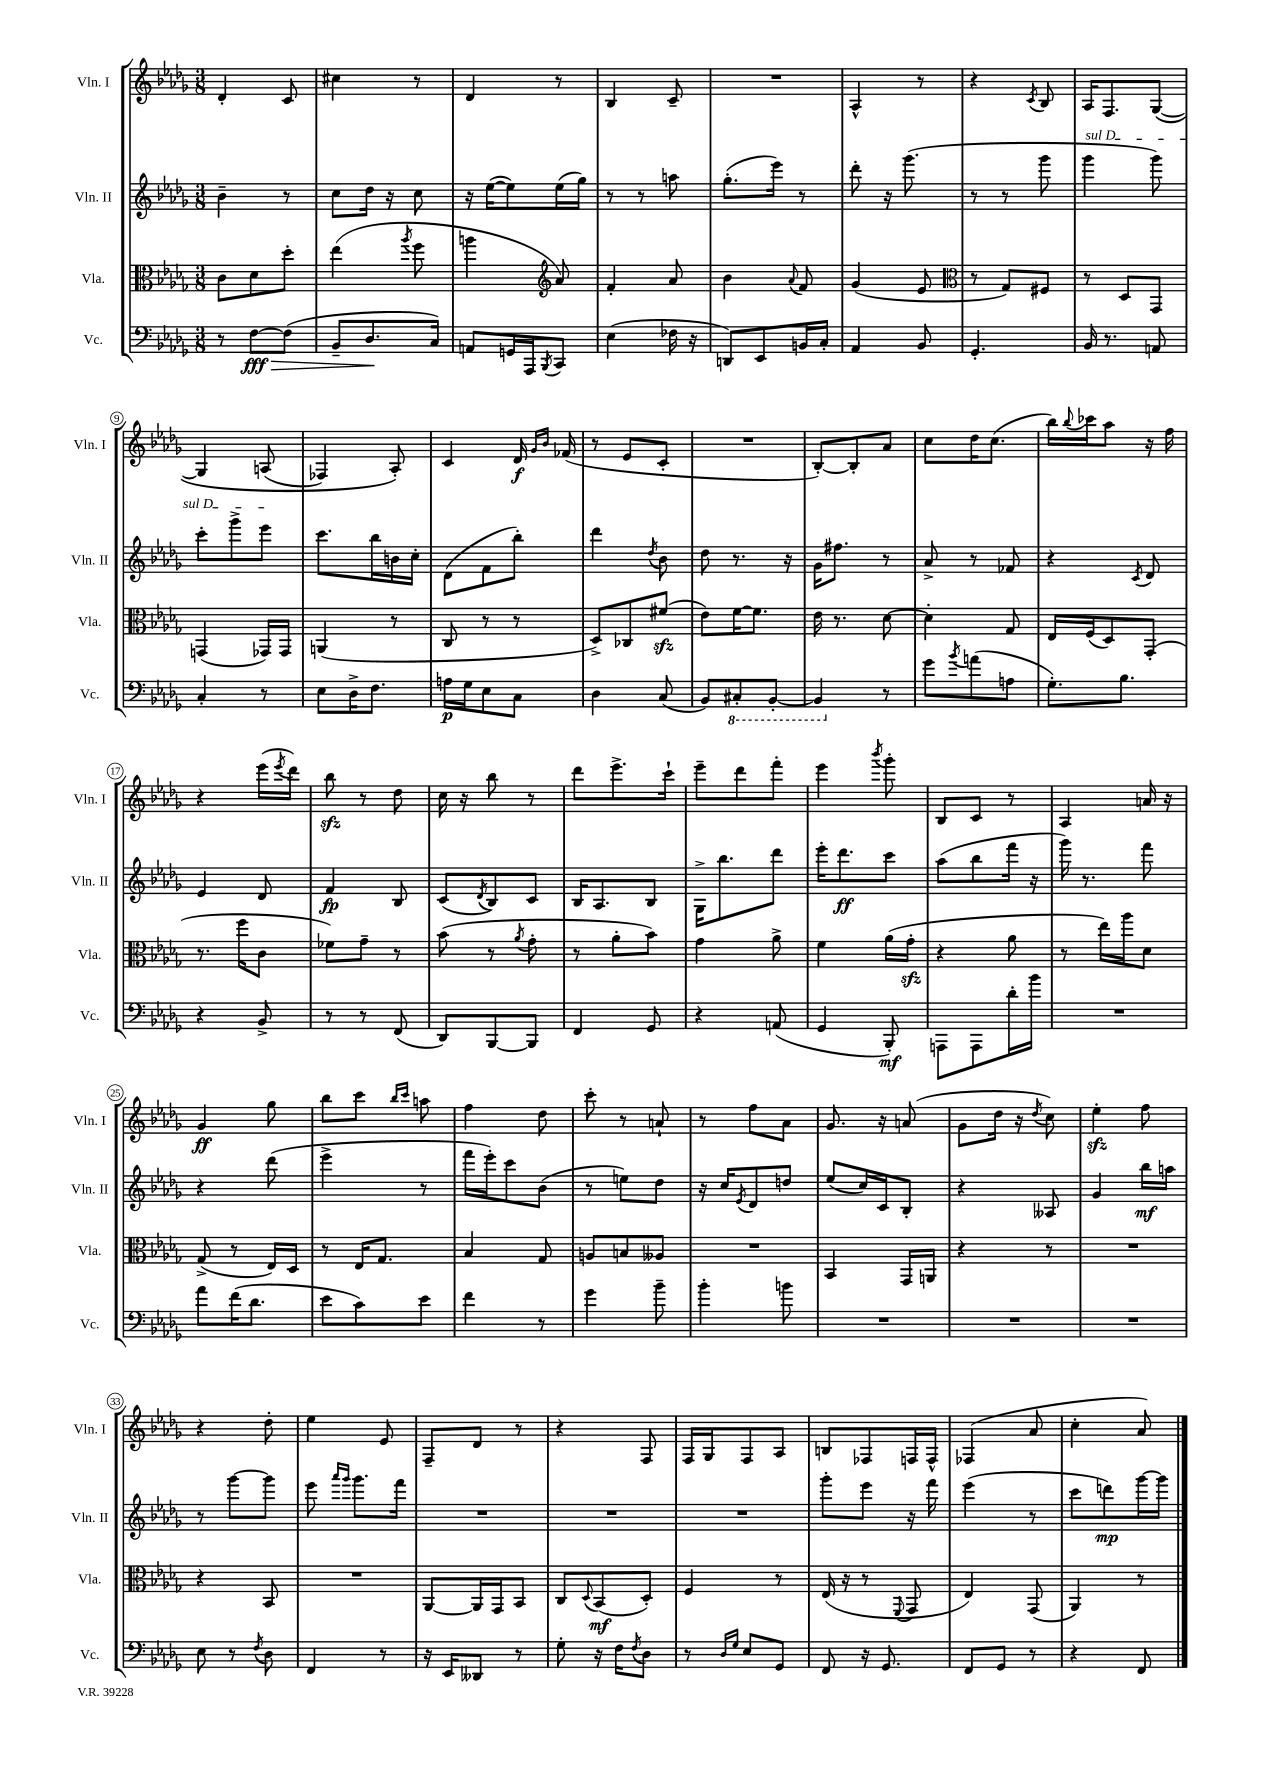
<<
\new StaffGroup <<
\new Staff = "s0" \with { instrumentName = "Vln. I" shortInstrumentName = "Vln. I" } {
    \clef treble \key des \major \numericTimeSignature \time 3/8
    des'4-. c'8 |
    cis''4 r8 |
    des'4 r8 |
    bes4 c'8-- |
    R4. |
    aes4-^ r8 |
    r4 \acciaccatura { c'8 } bes8 |
    aes16 f8. ges8~\( |
    ges4 a8( |
    fes4) aes8-.\) |
    c'4 des'16\f \grace { ges'16 bes'16 } fes'16( |
    r8 ees'8 c'8-. |
    R4. |
    bes8~-.) bes8-. aes'8 |
    c''8 des''16 c''8.( |
    bes''16) \appoggiatura { bes''8 } ces'''16 aes''8 r16 f''16 |
    r4 ees'''16( \acciaccatura { ees'''8 } des'''16) |
    bes''8\sfz r8 des''8 |
    c''16 r16 bes''8 r8 |
    des'''8 ees'''8.-> c'''16-! |
    ees'''8-- des'''8 f'''8-. |
    ees'''4 \acciaccatura { bes'''8 } ges'''8-. |
    bes8 c'8 r8 |
    aes4 a'16 r16 |
    ges'4\ff ges''8 |
    bes''8 c'''8 \grace { bes''16 c'''16 } a''8 |
    f''4 des''8 |
    c'''8-. r8 a'8-! |
    r8 f''8 aes'8 |
    ges'8. r16 a'8( |
    ges'8 des''16 r16 \acciaccatura { des''8 } c''8) |
    ees''4-.\sfz f''8 |
    r4 des''8-. |
    ees''4 ees'8 |
    f8-- des'8 r8 |
    r4 f8 |
    f16 ges16 f8 aes8 |
    b8 fes8 f16 f16-^ |
    fes4( aes'8 |
    c''4-. aes'8) \bar "|." |
}
\new Staff = "s1" \with { instrumentName = "Vln. II" shortInstrumentName = "Vln. II" } {
    \clef treble \key des \major \numericTimeSignature \time 3/8
    bes'4-- r8 |
    c''8 des''16 r16 c''8 |
    r16 ees''16~( ees''8) ees''16( ges''16) |
    r8 r8 a''8 |
    ges''8.-.( ees'''16) r8 |
    des'''8-. r16 ges'''8.( |
    r8 r8 ges'''8 |
    \once \override TextSpanner.bound-details.left.text = \markup { \italic "sul D" } ges'''4\startTextSpan ges'''8) |
    c'''8-. ges'''8-> ees'''8\stopTextSpan |
    c'''8. bes''16 b'16 c''16-. |
    des'8( f'8 bes''8-.) |
    des'''4 \acciaccatura { des''8 } bes'8 |
    des''8 r8. r16 |
    ges'16 fis''8. r8 |
    aes'8-> r8 fes'8 |
    r4 \acciaccatura { c'8 } des'8 |
    ees'4 des'8 |
    f'4\fp bes8 |
    c'8( \acciaccatura { des'8 } bes8) c'8 |
    bes16 aes8. bes8 |
    ges16-> bes''8. des'''8 |
    ees'''16-. des'''8.\ff c'''8 |
    aes''8( bes''8 f'''16 r16 |
    ges'''16) r8. f'''8 |
    r4 des'''8( |
    ees'''4-> r8 |
    f'''16 ees'''16-.) c'''8 bes'8( |
    r8 e''8) des''8 |
    r16 c''16 \acciaccatura { ees'8 } des'8 d''8 |
    ees''8( c''16) c'16 bes8-. |
    r4 aeses8 |
    ges'4 bes''16\mf a''16 |
    r8 ges'''8~ ges'''8 |
    ees'''8 \grace { aes'''16 ges'''16 } ges'''8. f'''16 |
    R4. |
    R4. |
    R4. |
    ges'''8-. ees'''8 r16 f'''16 |
    ees'''4( r8 |
    c'''8 d'''8\mp) ges'''16~ ges'''16 \bar "|." |
}
\new Staff = "s2" \with { instrumentName = "Vla." shortInstrumentName = "Vla." } {
    \clef alto \key des \major \numericTimeSignature \time 3/8
    c'8 des'8 des''8-. |
    ees''4( \acciaccatura { aes''8 } f''8 |
    a''4 \clef treble aes'8) |
    f'4-. aes'8 |
    bes'4 \appoggiatura { aes'8 } f'8 |
    ges'4( ees'8 |
    \clef alto r8 ges8) fis8 |
    r8 des8 ges,8 |
    g,4( ges,16) ges,16 |
    a,4( r8 |
    c8 r8 r8 |
    des8->) ces8 fis'8\sfz( |
    ees'8) f'16~ f'8. |
    ees'16 r8. des'8~ |
    des'4-. ges8 |
    ees16 f16( des8) ges,8-.( |
    r8. f''16 c'8 |
    fes'8) ges'8-- r8 |
    bes'8( r8 \acciaccatura { aes'8 } ges'8-. |
    r8 aes'8-. bes'8) |
    ges'4 aes'8-> |
    f'4 aes'16( ges'16-.\sfz |
    r4 aes'8 |
    r8 ees''16) aes''16 des'8 |
    ges8->( r8 ees16) des16 |
    r8 ees16 ges8. |
    bes4 ges8 |
    a8 b8 aeses8 |
    R4. |
    bes,4 ges,16 a,16 |
    r4 r8 |
    R4. |
    r4 bes,8 |
    R4. |
    aes,8~ aes,16 ges,16 bes,8 |
    c8 \appoggiatura { des8 } bes,8\mf( des8-.) |
    f4 r8 |
    ees16( r16 r8 \appoggiatura { f,8 } ges,8 |
    ees4) ges,8( |
    aes,4) r8 \bar "|." |
}
\new Staff = "s3" \with { instrumentName = "Vc." shortInstrumentName = "Vc." } {
    \clef bass \key des \major \numericTimeSignature \time 3/8
    r8 f8~\fff\> f8( |
    bes,8-- des8.\! c16) |
    a,8 g,16 aes,,16 \acciaccatura { bes,,8 } c,8 |
    ees4( fes16 r16 |
    d,8) ees,8 b,16 c16-. |
    aes,4 bes,8 |
    ges,4.-. |
    bes,16 r8. a,8 |
    c4-. r8 |
    ees8 des16-> f8. |
    a16\p ges16 ees8 c8 |
    des4 c8( |
    bes,8) \ottava #-1 cis,8-. bes,,8~-. |
    bes,,4 \ottava #0 r8 |
    ges'8 \acciaccatura { bes'8 } a'8( a8 |
    ges8.-.) bes8. |
    r4 bes,8-> |
    r8 r8 f,8( |
    des,8) bes,,8~ bes,,8 |
    f,4 ges,8 |
    r4 a,8( |
    ges,4 bes,,8-.\mf) |
    a,,8 a,,8 des'16-. bes'16 |
    R4. |
    aes'8 f'16( des'8. |
    ees'8 c'8) ees'8 |
    f'4 r8 |
    ges'4 bes'8-- |
    bes'4-. b'8 |
    R4. |
    R4. |
    R4. |
    ees8 r8 \acciaccatura { f8 } des8 |
    f,4 r8 |
    r16 ees,16 deses,8 r8 |
    ges8-. r16 f16 \acciaccatura { f8 } des8 |
    r8 \grace { des16 ges16 } ees8 ges,8 |
    f,8 r16 ges,8. |
    f,8 ges,8 r8 |
    r4 f,8 \bar "|." |
}
>>
>>
\layout { \context { \Score \override BarNumber.stencil = #(make-stencil-circler 0.1 0.3 ly:text-interface::print) } }
